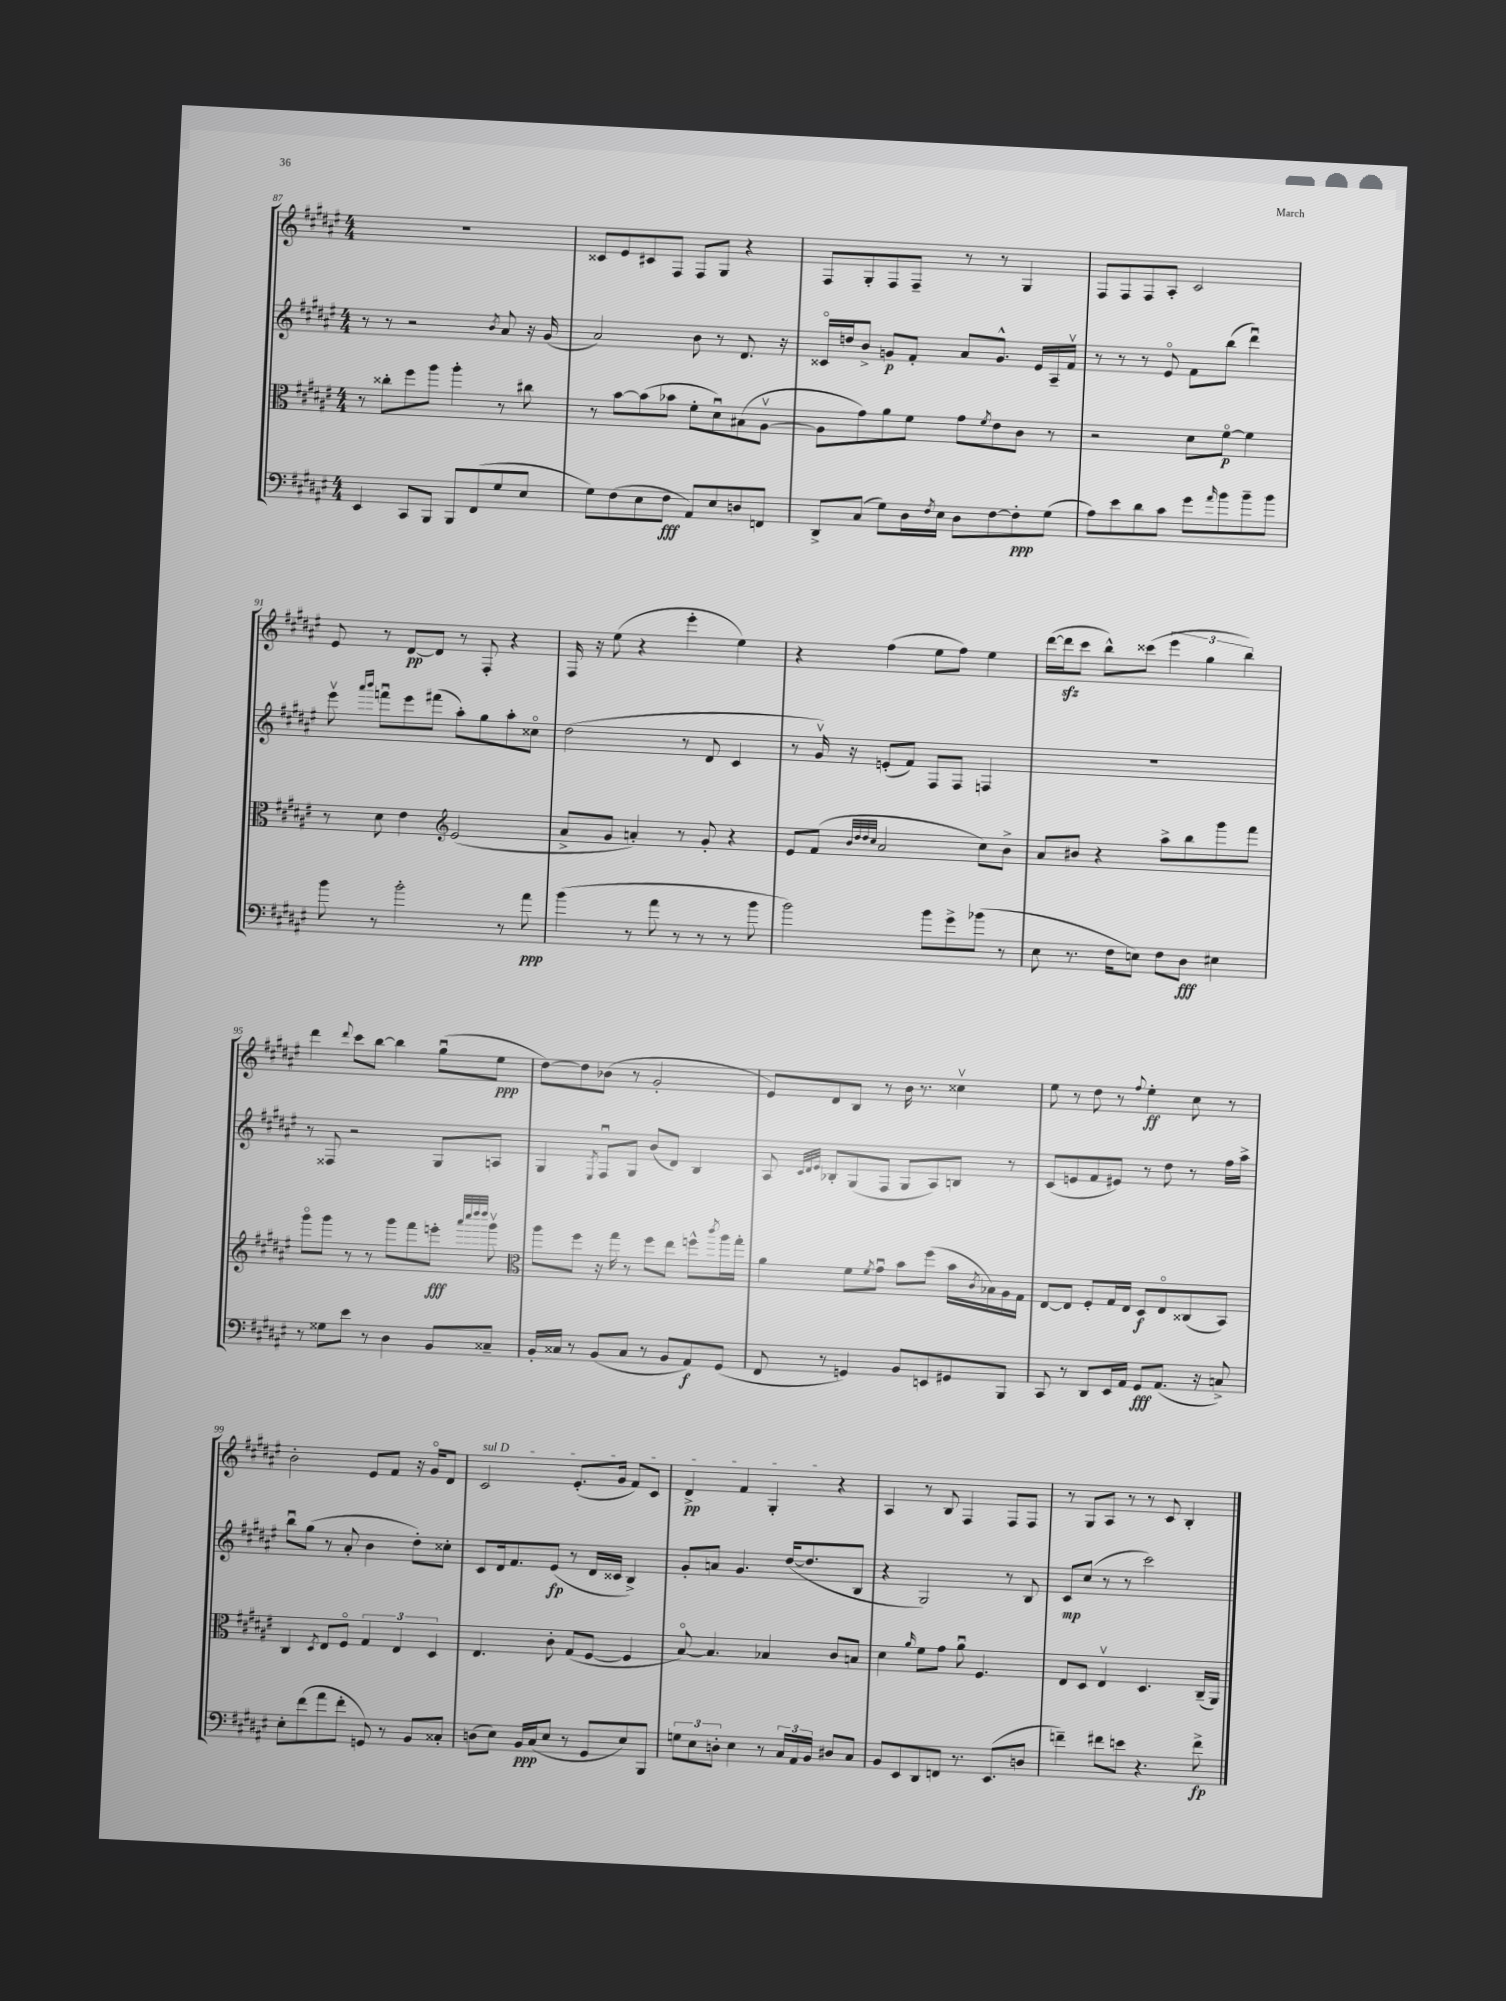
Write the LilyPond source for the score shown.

<<
\new StaffGroup <<
\new Staff = "s0" {
    \clef treble \key fis \major \numericTimeSignature \time 4/4
    R1 |
    cisis'8 eis'8 cis'8 fis8 fis8 gis8 r4 |
    fis8 gis8-. fis8 fis8-- r8 r8 gis4 |
    fis8 fis8 fis8 ais8-. cis'2 |
    eis'8 r8 dis'8~\pp dis'8 r8 fis8-. r4 |
    fis16 r16 eis''8( r4 eis'''4-. eis''4) |
    r4 fis''4( eis''8 fis''8) eis''4 |
    dis'''16~( dis'''16\sfz cis'''8 b''8-^) cisis'''8( \tuplet 3/2 { eis'''4 gis''4 b''4) } |
    dis'''4 \appoggiatura { dis'''8 } cis'''8 b''8~ b''4 gis''8\downbow( eis''8\ppp |
    dis''8~) dis''8 bes'8( r8 gis'2-. |
    eis'8) dis'8 b8 r8 b'16 r8. cisis''4\upbow |
    eis''8 r8 dis''8 r8 \appoggiatura { fis''8 } eis''4-.\ff cis''8 r8 |
    b'2-. eis'8 fis'8 r16 gis'16\flageolet dis'8 |
    \once \override TextSpanner.bound-details.left.text = \markup { \italic "sul D" } cis'2\startTextSpan eis'8.-.( gis'16 fis'8) cis'8 |
    dis'4->\pp fis'4 gis4-.\stopTextSpan r4 |
    ais4 r8 b8 fis4 fis8 fis8 |
    r8 gis8 ais8 r8 r8 cis'8 b4-. \bar "|." |
}
\new Staff = "s1" {
    \clef treble \key fis \major \numericTimeSignature \time 4/4
    r8 r8 r2 \acciaccatura { b'8 } ais'8 r16 gis'16( |
    ais'2) b'8 r8 dis'8. r16 |
    cisis'16\flageolet d''16 b'8-> g'8\p fis'8-. ais'8 g'8.-^ eis'16 ais16-- fis'16\upbow |
    r8 r8 r8 eis'8\flageolet fis'8 b''8( dis'''4\downbow) |
    eis'''8\upbow \grace { ais'''16 b'''16 } f'''8\downbow eis'''8 fis'''8( ais''8-.) gis''8 ais''8-. cisis''8\flageolet |
    dis''2( r8 dis'8 cis'4 |
    r8 gis'16\upbow) r16 e'8-.( fis'8) fis8 fis8 f4 |
    R1 |
    r8 fisis8 r2 gis8 a8 |
    gis4 \acciaccatura { eis8 } fis8\downbow gis8 b'8( dis'8) b4 |
    ais8 \grace { cis'32 dis'32 eis'32 } bes8-. gis8( fis8 gis8 ais8) b8 r8 |
    cis'8( e'8 fis'8 eis'8) r8 dis''8 r8 fis''16 ais''16-> |
    b''8\downbow gis''8( r8 ais'8-. b'4 dis''8-.) cisis''8-. |
    cis'8 dis'16 fis'8. eis'8\fp( r8 dis'16 cisis'16 b4->) |
    gis'8-. a'8 gis'4. dis''16~( dis''8. b8 |
    r4 gis2) r8 b8 |
    cis'8\mp cis''8( r8 r8 cis'''2) \bar "|." |
}
\new Staff = "s2" {
    \clef alto \key fis \major \numericTimeSignature \time 4/4
    r8 cisis''8-. fis''8 ais''8 ais''4-. r8 cis''8 |
    r8 b'8~ b'8( bes'8 fis'8-. dis'8\downbow) bis8( ais8~\upbow |
    ais8 gis'8) ais'8 fis'8 gis'8 \acciaccatura { fis'8 } eis'8 cis'8 r8 |
    r2 dis'8 fis'8~\flageolet\p fis'4 |
    r8 dis'8 eis'4 \clef treble eis'2( |
    ais'8-> gis'8 a'4-.) r8 gis'8-. r4 |
    eis'8 fis'8( \grace { b'32 dis''32 dis''32 cis''32 } ais'2 cis''8) b'8-> |
    ais'8 bis'8 r4 ais''8-> b''8 gis'''8 fis'''8 |
    gis'''8\flageolet gis'''8 r8 r8 gis'''8 fis'''8 e'''8-.\fff \grace { ais'''32 cis''''32 dis''''32 dis''''32 } gis'''8\upbow |
    \clef alto ais''8 fis''8 r16 gis''16 r8 fis''8 eis''8 f''8-^ \acciaccatura { cis'''8 } ais''16 gis''16-. |
    ais'4 fis'8 \acciaccatura { fis'8 } gis'8\downbow b'8 fis''8( b'16 \acciaccatura { cis'8 } bes16) ais16 gis16 |
    eis8~ eis8 fis8-. gis16 eis16 dis8\f eis8\flageolet cisis8( b,8) |
    cis4 \acciaccatura { dis8 } eis8 fis8\flageolet \tuplet 3/2 { gis4 eis4 dis4 } |
    eis4. cis'8-. gis8( fis8~ fis4 |
    b8~\flageolet) b4. bes4 cis'8 b8 |
    dis'4 \grace { ais'16 } fis'8 gis'8 ais'8\downbow fis4. |
    eis8 dis8 eis4\upbow dis4. cis16--( ais,16) \bar "|." |
}
\new Staff = "s3" {
    \clef bass \key fis \major \numericTimeSignature \time 4/4
    eis,4 cis,8 b,,8 b,,8 fis,8( gis8 eis8 |
    gis8) fis8( eis8 fis8\fff ais,8) eis8 d8 f,8 |
    dis,8-> cis8( gis8) dis16 \acciaccatura { fis8 } eis16 dis8 fis8~ fis8-.\ppp gis8( |
    ais8) eis'8 dis'8 cis'8 gis'8 \grace { ais'16 } b'8 b'8-- b'8 |
    b'8 r8 b'2-. r8 ais'8\ppp |
    b'4( r8 ais'8 r8 r8 r8 b'8 |
    b'2) b'8 gis'8-> bes'8( r8 |
    eis8 r8. fis16 e8) fis8 dis8\fff eis4 |
    r8 gisis8 eis'8 r8 dis4 b,8 cisis8-- |
    b,16-. cisis16 r8 b,8( cisis8 r8 b,8 ais,8\f) gis,8( |
    fis,8 r8 g,4) b,8 e,8 gis,8 b,,8 |
    cis,8 r8 dis,8 eis,16 ais,16 gis,8\fff ais,8.( r16 c8->) |
    eis8-. fis'8( ais'8 fis'8-. g,8) r8 b,8 cisis8-. |
    d8( eis8) b,16\ppp cis16( eis8 r8 gis,8 eis8) b,,8 |
    \tuplet 3/2 { g8 eis8 d8-. } eis4 r8 \tuplet 3/2 { cis16 ais,16 b,16 } dis8 cis8 |
    b,8 eis,8 dis,8 f,8 r8. eis,8.( d8 |
    f'4--) fis'8 e'8 r4. fis'8->\fp \bar "|." |
}
>>
>>
\layout { \context { \Score currentBarNumber = #87 } }
